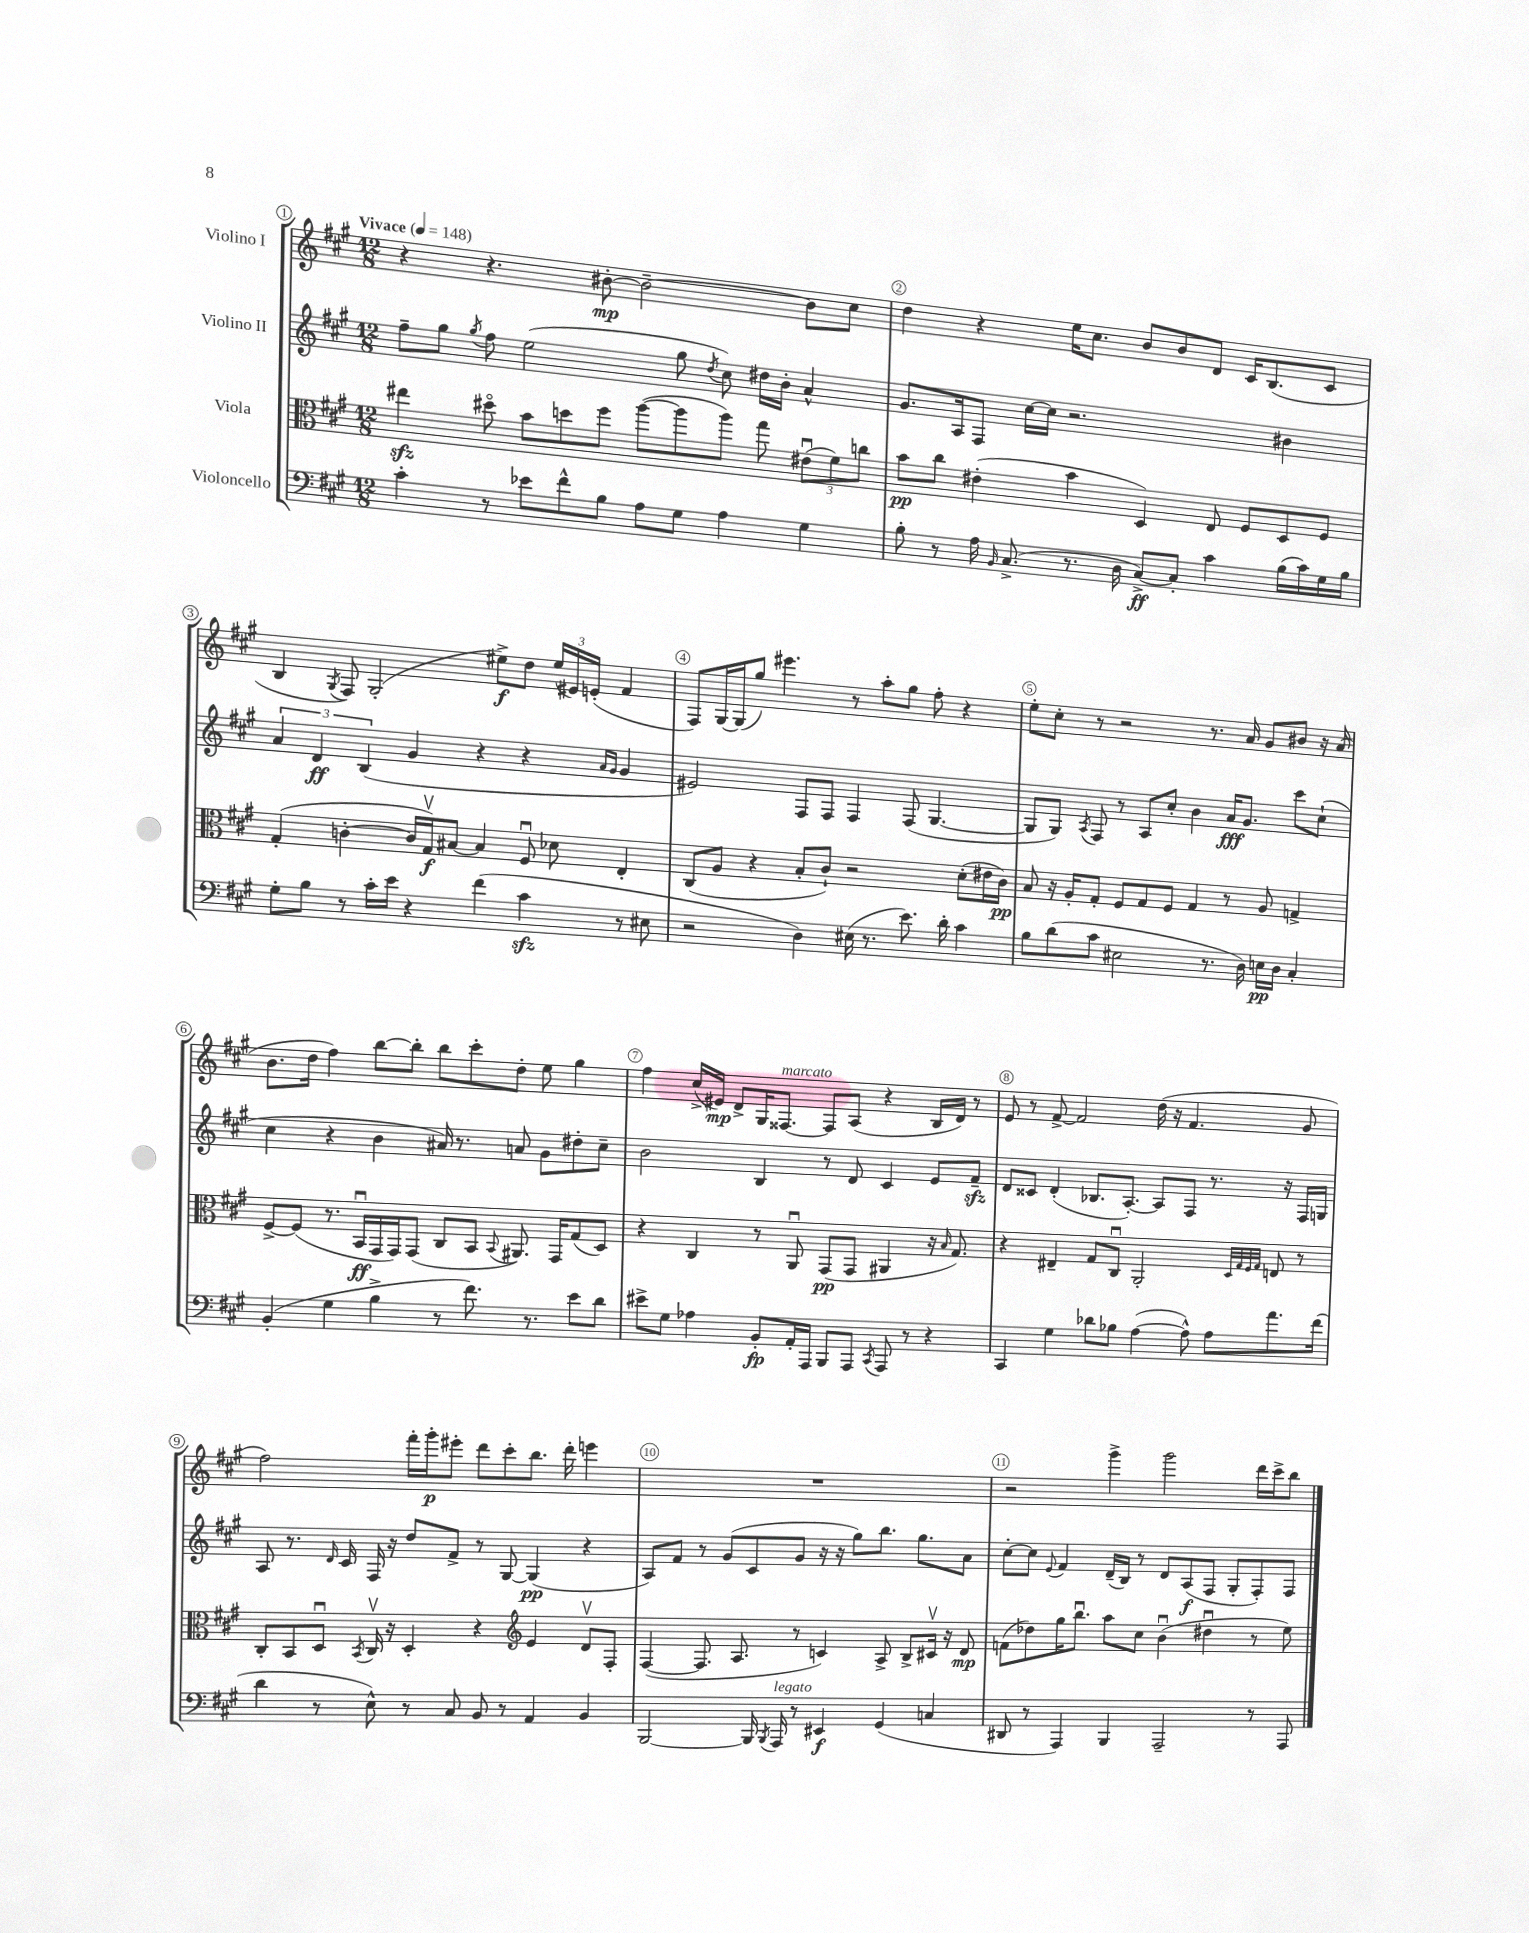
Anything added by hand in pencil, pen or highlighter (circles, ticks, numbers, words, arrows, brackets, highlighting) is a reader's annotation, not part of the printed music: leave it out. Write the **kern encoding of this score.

**kern	**dynam	**kern	**dynam	**kern	**dynam	**kern	**dynam
*part4	*part4	*part3	*part3	*part2	*part2	*part1	*part1
*staff4	*staff4	*staff3	*staff3	*staff2	*staff2	*staff1	*staff1
*I"Violoncello	*	*I"Viola	*	*I"Violino II	*	*I"Violino I	*
*clefF4	*	*clefC3	*	*clefG2	*	*clefG2	*
*k[f#c#g#]	*	*k[f#c#g#]	*	*k[f#c#g#]	*	*k[f#c#g#]	*
*M12/8	*	*M12/8	*	*M12/8	*	*M12/8	*
*MM148	*	*MM148	*	*MM148	*	*MM148	*
=1	=1	=1	=1	=1	=1	=1	=1
!	!	!	!	!	!	!LO:TX:a:B:t=Vivace	!
4c#'\	.	4ee#Xzz\	.	8ff#~\L	.	4r	.
.	.	.	.	8gg#\J	.	.	.
.	.	.	.	8qgg#/	.	.	.
8r	.	8dd#X\	.	8ff#\	.	4.r	.
8e-X\L	.	8b\L	.	(2ee\	.	.	.
8f#^^\	.	8ddn\	.	.	.	.	.
8B\J	.	8ff#\J	.	.	.	[8b#X'\	mp
8A\L	.	([8aa\L	.	.	.	2b#~\_	.
8G#\J	.	8aa\]	.	8gg#\	.	.	.
.	.	.	.	8qdd/	.	.	.
4A\	.	8aa\J)	.	8cc#\)	.	.	.
.	.	8gg#\	.	16dd#X\LL	.	.	.
.	.	.	.	16b'\JJ	.	.	.
4G#\	.	(12e#Xu\L	.	4a^^/	.	8b#\L]	.
.	.	12f#\)	.	.	.	.	.
.	.	.	.	.	.	8cc#\J	.
.	.	12ccn\J	.	.	.	.	.
=2	=2	=2	=2	=2	=2	=2	=2
8B'\	.	8b\L	pp	8.g#/L	.	4dd\	.
8r	.	8cc#\J	.	.	.	.	.
.	.	.	.	16A/k	.	.	.
16A\	.	(4e#X'\	.	8F#/J	.	4r	.
16qqBB/	.	.	.	.	.	.	.
(8.C#^/	.	.	.	.	.	.	.
.	.	.	.	[16cc#\LL	.	.	.
.	.	.	.	16cc#\JJ]	.	.	.
8.r	.	4b\	.	2.r	.	16ee\KL	.
.	.	.	.	.	.	8.cc#\J	.
16D\	.	.	.	.	.	.	.
[8C#^/L)	ff	4D/)	.	.	.	8b/L	.
8C#'/J]	.	.	.	.	.	8b/	.
4c#\	.	8E/	.	.	.	8d/J	.
.	.	8F#/L	.	.	.	16c#/KL	.
.	.	.	.	.	.	(8.B/	.
(16B\LL	.	8D/	.	4b#X\	.	.	.
16c#\)	.	.	.	.	.	.	.
16G#\	.	8F#/J	.	.	.	8c#/J	.
16B\JJ	.	.	.	.	.	.	.
!!LO:LB:g=z
=3	=3	=3	=3	=3	=3	=3	=3
8G#'\L	.	(4G#'/	.	6a/	.	4B/	.
8B\J	.	.	.	.	.	.	.
.	.	.	.	6d/	ff	.	.
.	.	.	.	.	.	8qG#/	.
8r	.	[4cn'\	.	.	.	8F#/)	.
.	.	.	.	(6B/	.	.	.
16c#'\LL	.	.	.	.	.	(2G#'/	.
16e\JJ	.	.	.	.	.	.	.
4r	.	16c/LL]	.	4g#/	.	.	.
.	.	16G#v/J)	f	.	.	.	.
.	.	[8B#X/J	.	.	.	.	.
(4f#\	.	4B#/]	.	4r	.	.	.
.	.	.	.	.	.	8ee#X^\L)	f
4c#zz\	.	8F#u/	.	4r	.	8dd\J	.
.	.	8d-X\	.	.	.	(24ee#/LL	.
.	.	.	.	.	.	24e#X/)	.
.	.	.	.	.	.	(24en'/JJ	.
.	.	.	.	16qqa/LL	.	.	.
.	.	.	.	16qqg#/JJ	.	.	.
8r	.	4E'/	.	4g#/	.	4f#/	.
8E#X\	.	.	.	.	.	.	.
=4	=4	=4	=4	=4	=4	=4	=4
2r	.	(8C#/L	.	2e#X/)	.	8F#/L)	.
.	.	8A/J	.	.	.	[16G#/L	.
.	.	.	.	.	.	(16G#/J]	.
.	.	4r	.	.	.	8gg#/J)	.
.	.	.	.	.	.	4.eee#X\	.
4D\)	.	8B'/L	.	8F#/L	.	.	.
.	.	8c#`/J)	.	8F#/J	.	.	.
(16E#X\	.	2r	.	4F#/	.	8r	.
8.r	.	.	.	.	.	.	.
.	.	.	.	.	.	8aa'\L	.
8.e\)	.	.	.	(8F#/	.	8gg#\J	.
.	.	.	.	[4.G#/	.	8ff#'\	.
16d'\	.	.	.	.	.	.	.
4c#\	.	(8d'\L	.	.	.	4r	.
.	.	16e#X\L	.	.	.	.	.
.	.	16c#\JJ)	pp	.	.	.	.
=5	=5	=5	=5	=5	=5	=5	=5
8B\L	.	8B/	.	8G#/L]	.	8ee'\L	.
(8d\	.	16r	.	8G#/J)	.	8cc#'\J	.
.	.	16A'/KL	.	.	.	.	.
.	.	.	.	8qA/	.	.	.
8c#\J	.	8G#'/J	.	8F#/	.	8r	.
2E#X\	.	8F#/L	.	8r	.	2r	.
.	.	8G#/	.	8A/L	.	.	.
.	.	8F#/J	.	8cc#'/J	.	.	.
.	.	4G#/	.	4b\	.	.	.
8.r	.	.	.	.	.	8.r	.
.	.	8r	.	16a/KL	fff	.	.
16D\)	.	.	.	8.g#/J	.	16a/	.
16En\LL	pp	8A/	.	.	.	8g#/L	.
16D\JJ	.	.	.	.	.	.	.
4C#'/	.	4Gn^/	.	8ccc#\L	.	8b#X/J	.
.	.	.	.	(8cc#`\J	.	16r	.
.	.	.	.	.	.	(16a/	.
!!LO:LB:g=z
=6	=6	=6	=6	=6	=6	=6	=6
(4BB'/	.	[8F#^/L	.	4cc#\	.	8.b\L	.
.	.	(8F#/J]	.	.	.	.	.
.	.	.	.	.	.	16dd\Jk	.
4G#\	.	8.r	.	4r	.	4ff#\)	.
.	.	16BBu/LL	ff	.	.	.	.
4B^\	.	16GG#/	.	4b\	.	[8bb\L	.
.	.	16GG#/J)	.	.	.	.	.
.	.	(8GG#/J	.	.	.	8bb'\J]	.
8r	.	8C#/L	.	16a#X/)	.	8bb\L	.
.	.	.	.	8.r	.	.	.
8.f#\)	.	8BB/J	.	.	.	8ccc#'\	.
.	.	8qqBB/	.	.	.	.	.
.	.	8.AA#X/)	.	8an/	.	8dd'\J	.
8.r	.	.	.	.	.	.	.
.	.	.	.	8g#\L	.	8ee\	.
.	.	16GG#/KL	.	.	.	.	.
8e\L	.	(8G#/	.	8dd#X'\	.	4gg#\	.
8d\J	.	8D/J)	.	8cc#~\J	.	.	.
=7	=7	=7	=7	=7	=7	=7	=7
8e#X^\L	.	4r	.	2b\	.	4ff#\	.
8G#\J	.	.	.	.	.	.	.
4A-X\	.	4C#/	.	.	.	(16cc#^/LL	.
.	.	.	.	.	.	16e#X/JJ)	mp
.	.	.	.	.	.	8d^/L	.
8BB'/L	fp	8r	.	4B/	.	16G#/K	.
!	!	!	!	!	!	!LO:TX:a:i:t=marcato	!
.	.	.	.	.	.	[8.F##X/J	.
16AA'/L	.	8AAu/	.	.	.	.	.
16AAA/JJ	.	.	.	.	.	.	.
8BBB/L	.	(8GG#/L	pp	8r	.	8F##/L]	.
8AAA/J	.	8GG#/J	.	8d/	.	(8A/J	.
8qCC#/	.	.	.	.	.	.	.
8AAA/	.	4AA#X/	.	4c#/	.	4r	.
8r	.	.	.	.	.	.	.
4r	.	16r	.	8e/L	.	16B/LL	.
.	.	16qqB/	.	.	.	.	.
.	.	8.G#/)	.	.	.	16d/JJ)	.
.	.	.	.	8f#zz~/J	.	8r	.
=8	=8	=8	=8	=8	=8	=8	=8
4CC#/	.	4r	.	8d/L	.	8e/	.
.	.	.	.	8c##X/J	.	8r	.
4G#\	.	4E#X~/	.	(4d'/	.	[8f#^/	.
.	.	.	.	.	.	2f#/]	.
8d-X\L	.	8G#/L	.	8.B-X/L	.	.	.
8B-X\J	.	8C#u/J	.	.	.	.	.
.	.	.	.	[8.A'/J)	.	.	.
([4A\	.	2AA'/	.	.	.	.	.
.	.	.	.	8A/L]	.	(16dd\	.
.	.	.	.	.	.	16r	.
8A^^\])	.	.	.	8F#/J	.	4.f#/	.
8A\L	.	.	.	8.r	.	.	.
.	.	32qqD/LLL	.	.	.	.	.
.	.	32qqG#/	.	.	.	.	.
.	.	32qqF#/	.	.	.	.	.
.	.	32qqG#/JJJ	.	.	.	.	.
8.a\	.	8En/	.	.	.	.	.
.	.	.	.	16r	.	.	.
.	.	8r	.	16F#/LL	.	8g#/	.
(16f#\Jk	.	.	.	16Gn/JJ	.	.	.
!!LO:LB:g=z
=9	=9	=9	=9	=9	=9	=9	=9
4d\	.	8C#'/L	.	8A/	.	2ff#\)	.
.	.	8BB/	.	8.r	.	.	.
8r	.	8Du/J	.	.	.	.	.
.	.	.	.	16qqd/	.	.	.
.	.	.	.	16c#/	.	.	.
.	.	8qBB/	.	.	.	.	.
8E^^\)	.	16C#v/	.	16F#/	.	.	.
.	.	16r	.	16r	.	.	.
8r	.	4D'/	.	8dd/L	.	16fff#'\LL	.
.	.	.	.	.	.	16ggg#'\J	p
8C#/	.	.	.	8f#^/J	.	8eee#X'\J	.
8BB/	.	4r	.	8r	.	8ddd\L	.
8r	.	.	.	[8G#/	.	8ccc#'\	.
*	*	*clefG2	*	*	*	*	*
4AA/	.	4e/	.	(4G#/]	pp	8.bb\J	.
.	.	.	.	.	.	16ddd'\	.
4BB/	.	8dv/L	.	4r	.	4eeen\	.
.	.	8F#'/J	.	.	.	.	.
=10	=10	=10	=10	=10	=10	=10	=10
[2BBB/	.	([4F#/	.	8A/L)	.	1.r	.
.	.	.	.	8f#/J	.	.	.
.	.	8.F#/]	.	8r	.	.	.
.	.	.	.	(8g#/L	.	.	.
.	.	8.A/	.	.	.	.	.
16BBB/]	.	.	.	8c#/	.	.	.
8qBBB/	.	.	.	.	.	.	.
!LO:TX:a:i:t=legato	!	!	!	!	!	!	!
16AAA/	.	.	.	.	.	.	.
8r	.	8r	.	8g#/J	.	.	.
4EE#X/	f	4cn/)	.	16r	.	.	.
.	.	.	.	16r	.	.	.
.	.	.	.	8gg#\L)	.	.	.
(4GG#/	.	8A^/	.	8.bb\J	.	.	.
.	.	8B^/L	.	.	.	.	.
.	.	.	.	8.gg#\L	.	.	.
4Cn/	.	16c#Xv/Jk	.	.	.	.	.
.	.	16r	.	.	.	.	.
.	.	8d/	mp	8a\J	.	.	.
=11	=11	=11	=11	=11	=11	=11	=11
8DD#X/	.	(8fn\L	.	[8cc#'\L	.	2r	.
8r	.	8dd-X\)	.	8cc#\J]	.	.	.
.	.	.	.	8qqe/	.	.	.
4AAA/)	.	16gg#\K	.	4f#/	.	.	.
.	.	8.bbu\J	.	.	.	.	.
4BBB/	.	8aa\L	.	(16d~/LL	.	4ggg#^\	.
.	.	.	.	16B/JJ)	.	.	.
.	.	8cc#\J	.	8r	.	.	.
2AAA~/	.	(4bu\	.	8d/L	.	2ggg#\	.
.	.	.	.	(8A/	f	.	.
.	.	4dd#Xu\	.	8F#/J	.	.	.
.	.	.	.	8G#'/L	.	.	.
8r	.	8r	.	8F#'/)	.	16ddd\LL	.
.	.	.	.	.	.	16ccc#^\J	.
8AAA/	.	8ee\)	.	8F#/J	.	8bb\J	.
==	==	==	==	==	==	==	==
*-	*-	*-	*-	*-	*-	*-	*-
